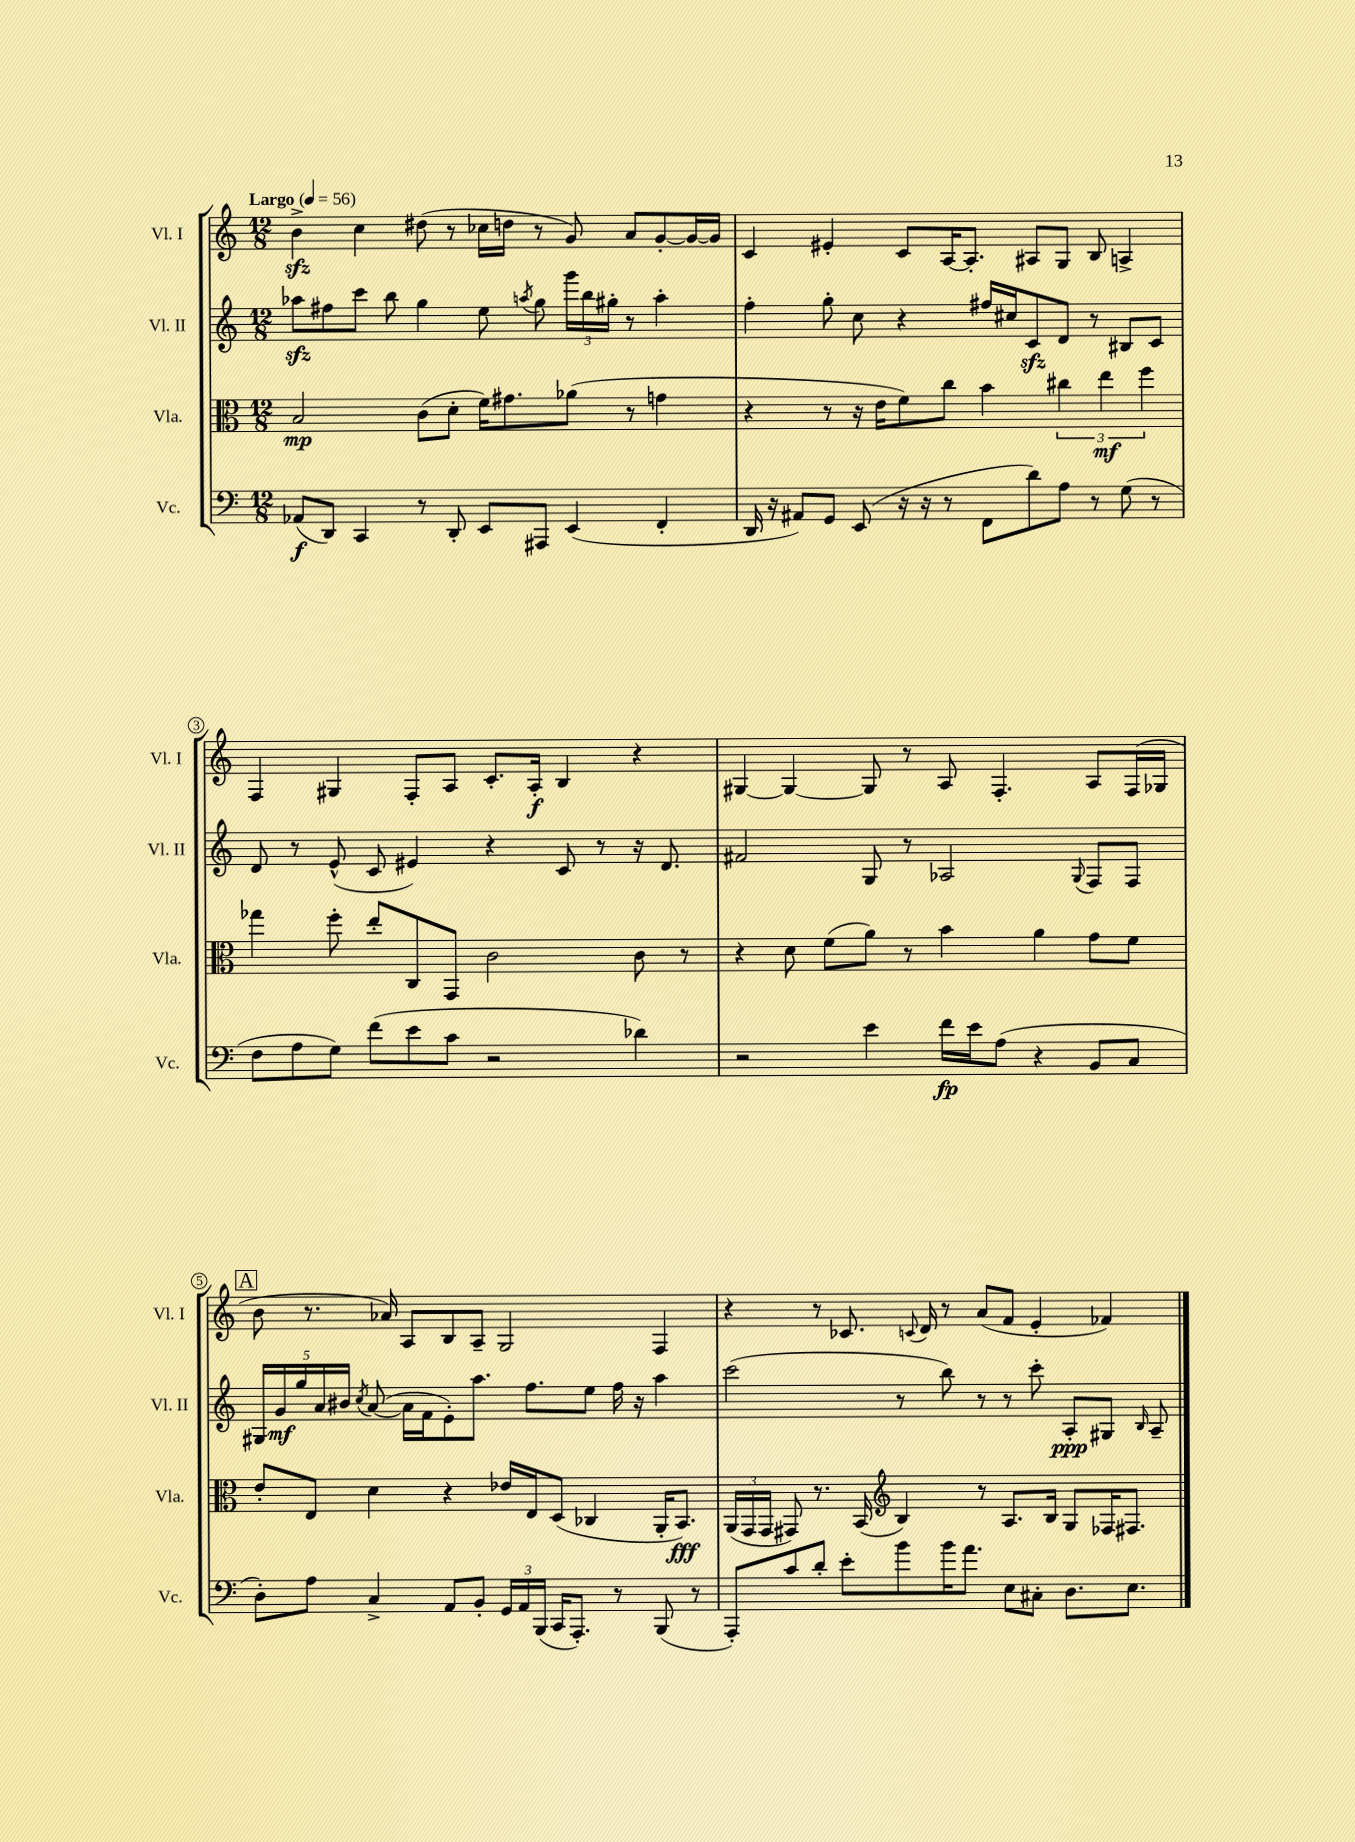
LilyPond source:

<<
\new StaffGroup <<
\new Staff = "s0" \with { instrumentName = "Vl. I" shortInstrumentName = "Vl. I" } {
    \clef treble \key c \major \numericTimeSignature \time 12/8 \tempo "Largo" 4 = 56
    \autoBeamOff b'4->\sfz c''4 dis''8( r8 ces''16[ d''16] r8 g'8) a'8[ g'8~-. g'16~ g'16] |
    c'4 eis'4-. c'8[ a16~ a8.]-. ais8[ g8] b8 a4-> |
    f4 gis4 f8[-. a8] c'8.[-. a16]-.\f b4 r4 |
    gis4~ gis4~ gis8 r8 a8 f4.-. a8[ f16( ges16] |
    \mark \markup { \box "A" } b'8 r8. aes'16) a8[ b8 a8]-- g2 f4 |
    r4 r8 ces'8. \appoggiatura { c'8 } d'16 r8 a'8[( f'8] e'4-. fes'4) \bar "|." |
}
\new Staff = "s1" \with { instrumentName = "Vl. II" shortInstrumentName = "Vl. II" } {
    \clef treble \key c \major \numericTimeSignature \time 12/8
    \autoBeamOff aes''8[\sfz fis''8 c'''8] b''8 g''4 e''8 \acciaccatura { a''8 } g''8 \tuplet 3/2 { g'''16[ b''16 gis''16]-. } r8 a''4-. |
    f''4-. g''8-. c''8 r4 fis''16[ cis''16 c'8\sfz d'8] r8 bis8[ c'8] |
    d'8 r8 e'8-^( c'8 eis'4) r4 c'8 r8 r16 d'8. |
    fis'2 g8 r8 aes2 \appoggiatura { g8 } f8[ f8] |
    \mark \markup { \box "A" } \tuplet 5/4 { gis16[ g'16\mf g''16 a'16 bis'16] } \acciaccatura { c''8 } a'8~( a'16[ f'16 e'8-.) a''8.] f''8.[ e''8] f''16 r16 a''4 |
    c'''2( r8 b''8) r8 r8 c'''8-. a8[-.\ppp gis8] \grace { b16 } a8-- \bar "|." |
}
\new Staff = "s2" \with { instrumentName = "Vla." shortInstrumentName = "Vla." } {
    \clef alto \key c \major \numericTimeSignature \time 12/8
    \autoBeamOff b2\mp c'8[( d'8]-. f'16[) gis'8. aes'8]( r8 g'4 |
    r4 r8 r16 e'16[ f'8) c''8] b'4 \tuplet 3/2 { cis''4 e''4\mf f''4 } |
    ges''4 f''8-. e''8[-. c8 g,8] c'2 c'8 r8 |
    r4 d'8 f'8[( a'8]) r8 b'4 a'4 g'8[ f'8] |
    \mark \markup { \box "A" } e'8[-. e8] d'4 r4 ees'16[ e16 d8]( ces4 a,16[-. b,8.]\fff) |
    \tuplet 3/2 { a,16[( g,16 g,16] } gis,8) r8. b,16( \clef treble b4) r8 a8.[ b16] g8[ fes16 fis8.] \bar "|." |
}
\new Staff = "s3" \with { instrumentName = "Vc." shortInstrumentName = "Vc." } {
    \clef bass \key c \major \numericTimeSignature \time 12/8
    \autoBeamOff aes,8[\f( d,8]) c,4 r8 d,8-. e,8[ ais,,8] e,4( f,4-. |
    d,16 r16 ais,8[) g,8] e,8( r16 r16 r8 f,8[ d'8) a8] r8 g8( r8 |
    f8[ a8 g8]) f'8[( e'8 c'8] r2 des'4) |
    r2 e'4 f'16[\fp e'16 a8]( r4 b,8[ c8] |
    \mark \markup { \box "A" } d8[-.) a8] c4-> a,8[ b,8]-. \tuplet 3/2 { g,16[ a,16 b,,16]( } c,16[ a,,8.]-.) r8 b,,8( r8 |
    a,,8[-.) c'8 d'8]-. e'8[-. b'8 b'16 a'8.] e8[ cis8]-. d8.[ e8.] \bar "|." |
}
>>
>>
\layout { \context { \Score \override BarNumber.stencil = #(make-stencil-circler 0.1 0.3 ly:text-interface::print) } }
